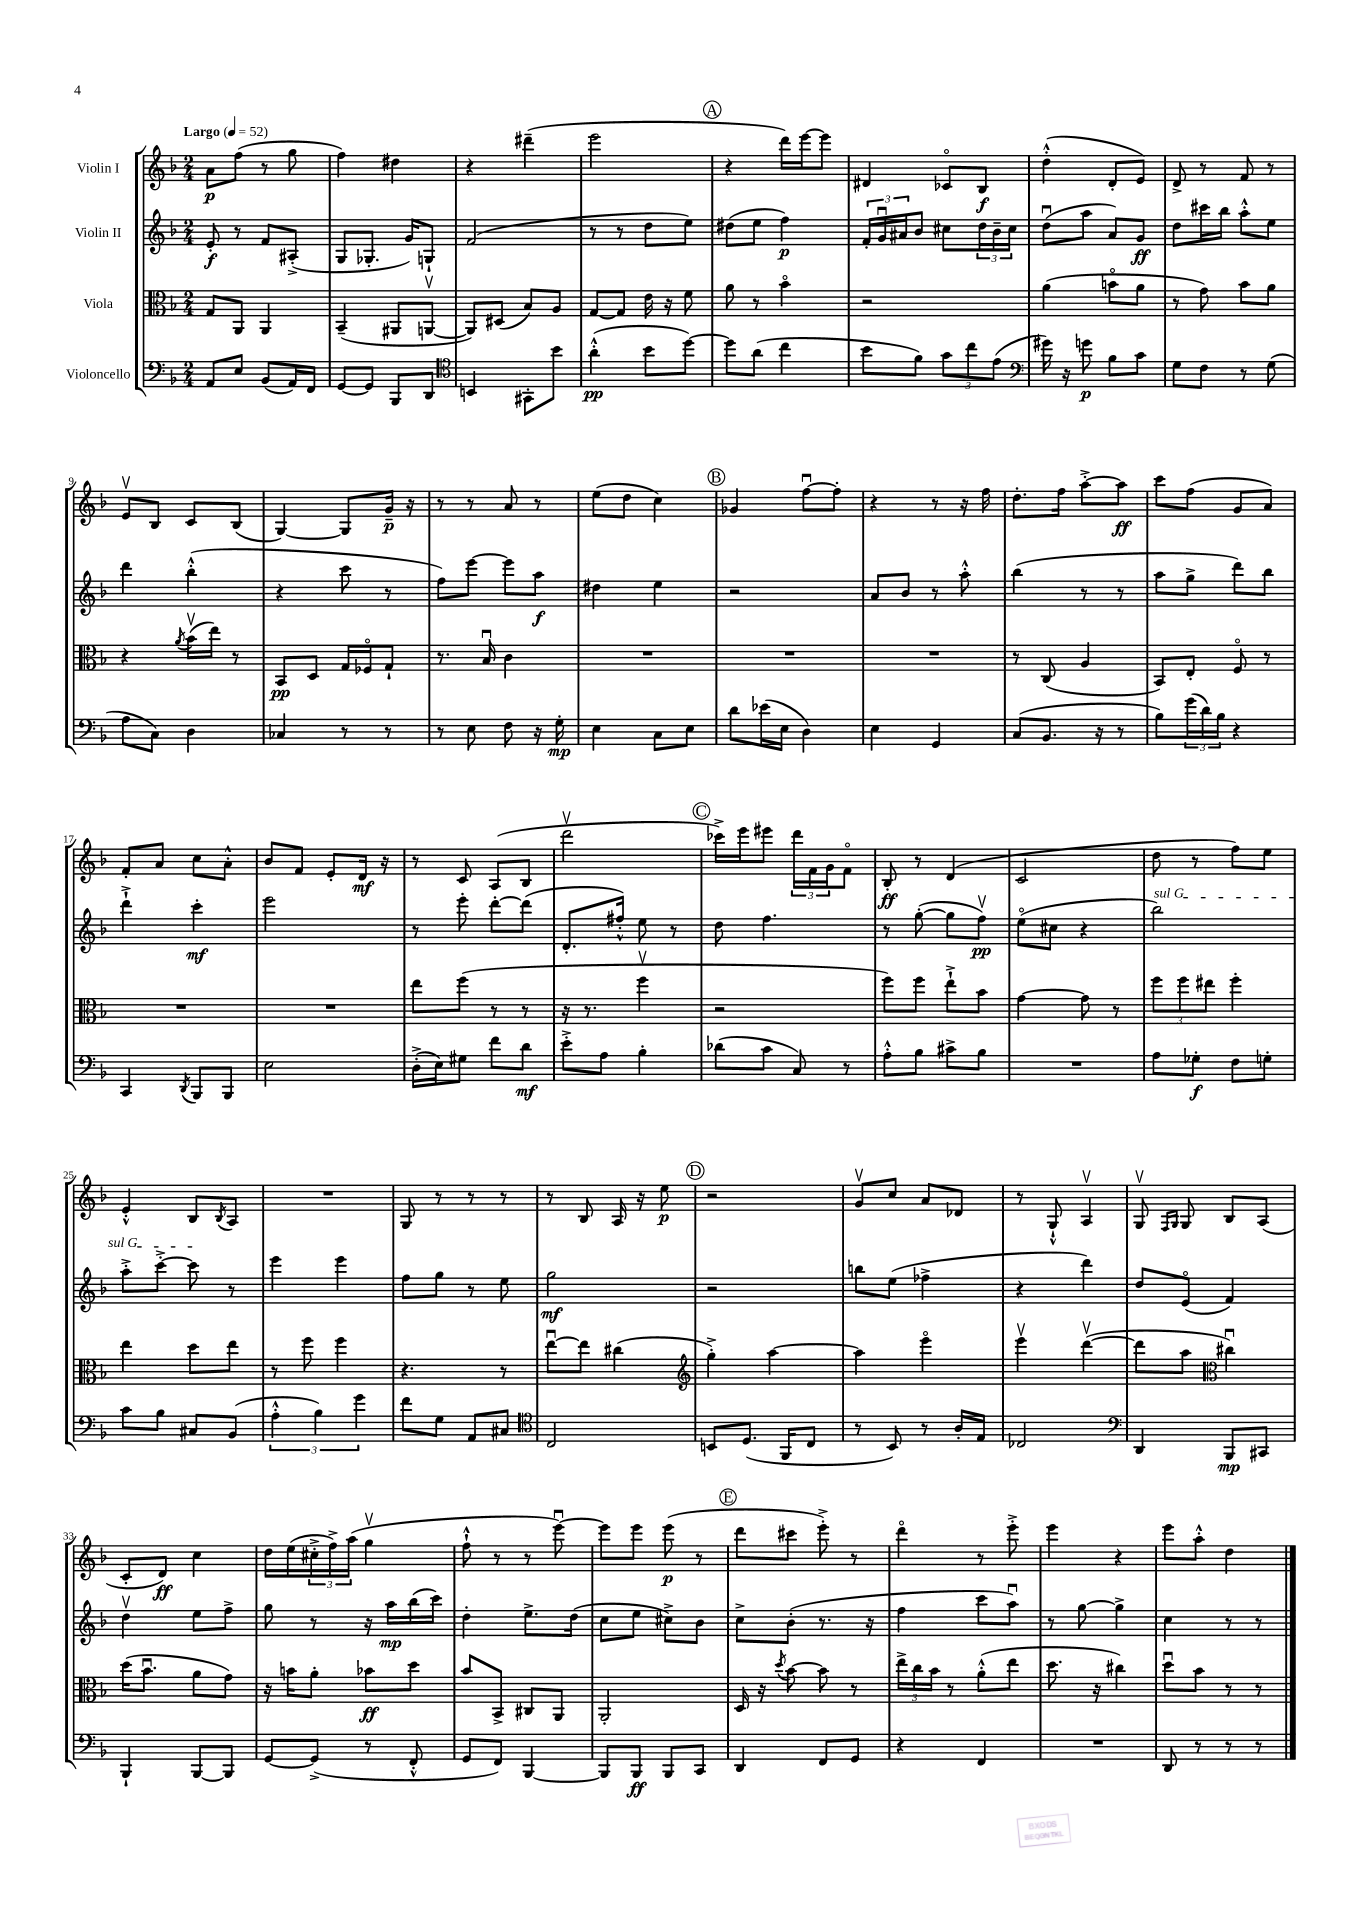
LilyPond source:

<<
\new StaffGroup <<
\new Staff = "s0" \with { instrumentName = "Violin I" } {
    \clef treble \key f \major \numericTimeSignature \time 2/4 \tempo "Largo" 4 = 52
    a'8\p f''8( r8 g''8 |
    f''4) dis''4 |
    r4 dis'''4--( |
    e'''2 |
    \mark \markup { \circle "A" } r4 d'''16) e'''16~ e'''8 |
    dis'4 ces'8\flageolet bes8\f |
    d''4-.-^( d'8-. e'8) |
    d'8-> r8 f'8 r8 |
    e'8\upbow bes8 c'8 bes8( |
    g4~) g8 g'16--\p r16 |
    r8 r8 a'8 r8 |
    e''8( d''8 c''4) |
    \mark \markup { \circle "B" } ges'4 f''8~\downbow f''8-. |
    r4 r8 r16 f''16 |
    d''8.-. f''16 a''8~-.-> a''8\ff |
    c'''8 f''8( g'8 a'8) |
    f'8-. a'8 c''8 a'8-.-^ |
    bes'8 f'8 e'8-. d'16\mf r16 |
    r8 c'8 a8( bes8 |
    d'''2\upbow |
    \mark \markup { \circle "C" } ces'''16->) e'''16 eis'''8 \tuplet 3/2 { d'''16 f'16 g'16 } f'8\flageolet |
    bes8-.\ff r8 d'4( |
    c'2 |
    d''8 r8 f''8) e''8 |
    e'4-.-^ bes8 \acciaccatura { bes8 } a8 |
    R2 |
    g8 r8 r8 r8 |
    r8 bes8 a16 r16 e''8\p |
    \mark \markup { \circle "D" } r2 |
    g'8\upbow c''8 a'8 des'8 |
    r8 g8-!-^ a4\upbow |
    g8\upbow \grace { f16 g16 } g8 bes8 a8( |
    c'8-. d'8\ff) c''4 |
    d''16 e''16( \tuplet 3/2 { cis''16-.-> f''16->) a''16( } g''4\upbow |
    f''8-!-^ r8 r8 e'''8~\downbow) |
    e'''8 e'''8 e'''8\p( r8 |
    \mark \markup { \circle "E" } d'''8 cis'''8 e'''8-.->) r8 |
    d'''4\flageolet r8 e'''8-.-> |
    e'''4 r4 |
    e'''8 a''8-.-^ d''4 \bar "|." |
}
\new Staff = "s1" \with { instrumentName = "Violin II" } {
    \clef treble \key f \major \numericTimeSignature \time 2/4
    e'8-.\f r8 f'8 ais8-.->( |
    g8 ges8.-. g'16) g8-! |
    f'2( |
    r8 r8 d''8 e''8) |
    \mark \markup { \circle "A" } dis''8( e''8 f''4\p) |
    \tuplet 3/2 { f'16-. g'16\downbow ais'16 } bes'8 cis''8 \tuplet 3/2 { d''16 bes'16-- cis''16 } |
    d''8\downbow( a''8 a'8) g'8\ff |
    d''8 cis'''16 bes''16 a''8-.-^ e''8 |
    d'''4 bes''4-.-^( |
    r4 c'''8 r8 |
    f''8) e'''8~ e'''8 a''8\f |
    dis''4 e''4 |
    \mark \markup { \circle "B" } r2 |
    a'8 bes'8 r8 a''8-.-^ |
    bes''4( r8 r8 |
    a''8 g''8-> d'''8) bes''8 |
    d'''4-!-> c'''4-.\mf |
    e'''2 |
    r8 e'''8-. d'''8~-. d'''8( |
    d'8.-. fis''16-.-^) e''8 r8 |
    \mark \markup { \circle "C" } d''8 f''4. |
    r8 g''8~-.( g''8 f''8\upbow\pp) |
    e''8\flageolet( cis''8 r4 |
    \once \override TextSpanner.bound-details.left.text = \markup { \italic "sul G" } bes''2\startTextSpan) |
    a''8-.-> c'''8~-.-> c'''8\stopTextSpan r8 |
    e'''4 e'''4 |
    f''8 g''8 r8 e''8 |
    g''2\mf |
    \mark \markup { \circle "D" } r2 |
    b''8 e''8( fes''4-> |
    r4 d'''4) |
    d''8 e'8\flageolet( f'4) |
    d''4\upbow e''8 f''8-> |
    g''8 r8 r16 a''16\mp bes''16( c'''16) |
    d''4-. e''8.-> d''16( |
    c''8 e''8 cis''8->) bes'8 |
    \mark \markup { \circle "E" } c''8-> bes'8-.( r8. r16 |
    f''4 c'''8 a''8\downbow) |
    r8 g''8~ g''4-> |
    c''4 r8 r8 \bar "|." |
}
\new Staff = "s2" \with { instrumentName = "Viola" } {
    \clef alto \key f \major \numericTimeSignature \time 2/4
    g8 a,8 a,4 |
    bes,4--( ais,8 a,8~\upbow |
    a,8) dis8( bes8) a8 |
    g8~ g8 e'16 r16 f'8 |
    \mark \markup { \circle "A" } a'8 r8 bes'4\flageolet |
    r2 |
    a'4( b'8\flageolet a'8 |
    r8 g'8) bes'8 a'8 |
    r4 \acciaccatura { a'8 } bes'16\upbow( e''16) r8 |
    bes,8\pp d8 g16 fes16\flageolet g8-! |
    r8. bes16\downbow c'4 |
    R2 |
    \mark \markup { \circle "B" } R2 |
    R2 |
    r8 c8( a4 |
    bes,8) e8-. f8\flageolet r8 |
    R2 |
    R2 |
    e''8 f''8( r8 r8 |
    r16 r8. f''4\upbow |
    \mark \markup { \circle "C" } r2 |
    f''8) f''8 e''8-!-> bes'8 |
    g'4~ g'8 r8 |
    \tuplet 3/2 { f''8 f''8 eis''8 } f''4-. |
    e''4 d''8 e''8 |
    r8 f''8 f''4 |
    r4. r8 |
    e''8~\downbow e''8 cis''4( |
    \mark \markup { \circle "D" } \clef treble g''4-.->) a''4~ |
    a''4 e'''4\flageolet |
    e'''4\upbow d'''4~\upbow( |
    d'''8 a''8 \clef alto cis''4\downbow) |
    d''16( bes'8.\downbow a'8 g'8) |
    r16 b'16 a'8-. bes'8\ff d''8 |
    bes'8 bes,8-> cis8 a,8 |
    a,2-. |
    \mark \markup { \circle "E" } d16 r16 \acciaccatura { d''8 } bes'8~ bes'8 r8 |
    \tuplet 3/2 { e''16-> c''16 bes'16 } r8 a'8-.-^( e''8 |
    d''8. r16 cis''4) |
    d''8\downbow bes'8 r8 r8 \bar "|." |
}
\new Staff = "s3" \with { instrumentName = "Violoncello" } {
    \clef bass \key f \major \numericTimeSignature \time 2/4
    a,8 e8 bes,8( a,16) f,16 |
    g,8~ g,8 bes,,8 d,8 |
    \clef tenor b,4 gis,8-. bes'8 |
    a'4-.-^\pp( bes'8 d''8~) |
    \mark \markup { \circle "A" } d''8 a'8( c''4 |
    bes'8 f'8) \tuplet 3/2 { g'8 c''8 e'8( } |
    \clef bass gis'16) r16 g'8\p bes8 c'8 |
    g8 f8 r8 g8( |
    a8 c8) d4 |
    ces4 r8 r8 |
    r8 e8 f8 r16 g16-.\mp |
    e4 c8 e8 |
    \mark \markup { \circle "B" } d'8 ees'16( e16 d4) |
    e4 g,4 |
    c8( bes,8. r16 r8 |
    bes8) \tuplet 3/2 { g'16( d'16) bes16 } r4 |
    c,4 \acciaccatura { d,8 } bes,,8 bes,,8 |
    e2 |
    d16-.->( e16) gis8 f'8 d'8\mf |
    e'8-.-> a8 bes4-. |
    \mark \markup { \circle "C" } des'8( c'8 c8) r8 |
    a8-.-^ bes8 cis'8-> bes8 |
    R2 |
    a8 ges8-.\f f8 g8-. |
    c'8 bes8 cis8 bes,8( |
    \tuplet 3/2 { a4-.-^ bes4) g'4 } |
    f'8 g8 a,8 cis8 |
    \clef tenor c2 |
    \mark \markup { \circle "D" } b,8 d8.( f,16 c8 |
    r8 bes,8) r8 a16-. e16 |
    ces2 |
    \clef bass d,4 bes,,8\mp cis,8 |
    bes,,4-! bes,,8~ bes,,8 |
    g,8~ g,8->( r8 f,8-.-^ |
    g,8 f,8) bes,,4~ |
    bes,,8 bes,,8\ff bes,,8 c,8 |
    \mark \markup { \circle "E" } d,4 f,8 g,8 |
    r4 f,4 |
    R2 |
    d,8 r8 r8 r8 \bar "|." |
}
>>
>>
